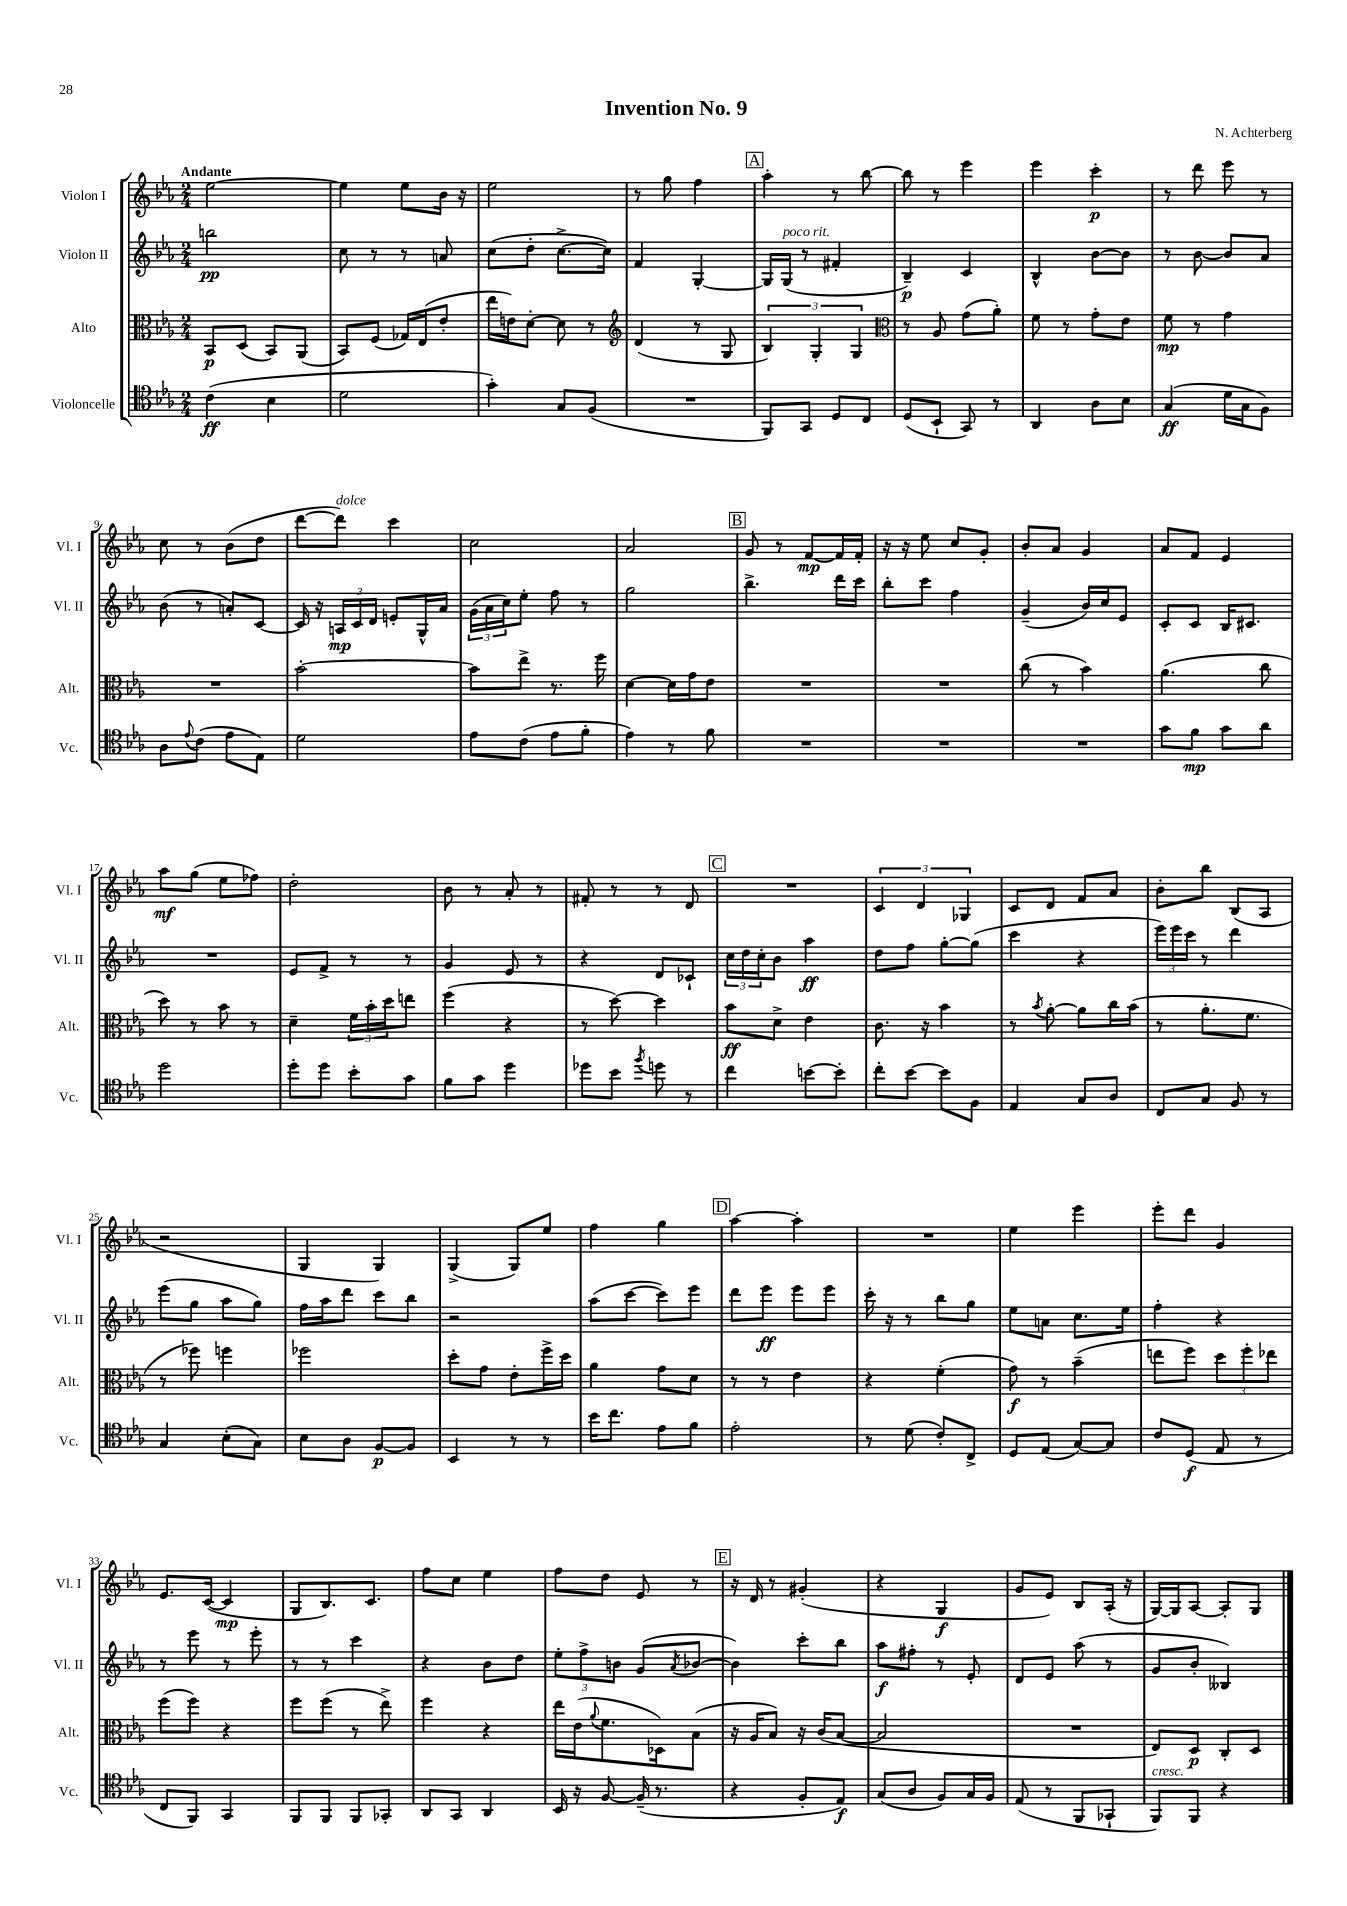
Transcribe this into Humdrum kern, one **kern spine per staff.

**kern	**kern	**kern	**kern
*staff4	*staff3	*staff2	*staff1
*clefC4	*clefC3	*clefG2	*clefG2
*k[b-e-a-]	*k[b-e-a-]	*k[b-e-a-]	*k[b-e-a-]
*M2/4	*M2/4	*M2/4	*M2/4
(4c\	8BB-/L	2bb\	[2ee-\
.	(8D/J	.	.
4B-\	8BB-/L)	.	.
.	(8AA-/J	.	.
=	=	=	=
2d\	8BB-/L)	8cc\	4ee-\]
.	(8F/J	8r	.
.	16G-/LL)	8r	8ee-\L
.	(16E-/J	.	.
.	8e-'/J	8a/	16b-\Jk
.	.	.	16r
=	=	=	=
4g'\)	16ee-\LL	(8cc\L	2ee-\
.	16e\J)	.	.
.	[8d'\J	8dd'\J	.
8G/L	8d\]	[8.cc^\L	.
(8F/J	8r	.	.
.	.	16cc\]Jk)	.
=	=	=	=
*	*clefG2	*	*
2r	(4d/	4f/	8r
.	.	.	8gg\
.	8r	[4G'/	4ff\
.	8G/	.	.
=	=	=	=
8FF/L)	6B-/)	16G/]LL	4aa-'\
.	.	(16G/JJ	.
8GG/J	.	8r	.
.	6G'/	.	.
8D/L	.	4f#'/	8r
.	6G/	.	.
8C/J	.	.	[8bb-\
=	=	=	=
*	*clefC3	*	*
(8D/L	8r	4B-~/)	8bb-\]
8BB-`/J	8A-/	.	8r
8GG/)	(8g\L	4c/	4eee-\
8r	8a-'\J)	.	.
=	=	=	=
4AA-/	8f\	4B-^^/	4eee-\
.	8r	.	.
8A-\L	8g'\L	[8b-\L	4ccc'\
8B-\J	8e-\J	8b-\]J	.
=	=	=	=
(4G/	8f\	8r	8r
.	8r	[8b-\	8ddd\
16d\LL	4g\	8b-/]L	8eee-\
16G\J	.	.	.
8F\J)	.	8a-/J	8r
=	=	=	=
8A-\L	2r	(8b-\	8cc\
8qqe-/	.	.	.
(8c\J	.	8r	8r
8e-\L	.	8a'/L)	(8b-\L
8E-\J)	.	[8c/J	8dd\J
=	=	=	=
2d\	[2b-'\	16c/]	[8ddd\L
.	.	16r	.
.	.	24A/LL	8ddd\]J)
.	.	24c/	.
.	.	24d/JJ	.
.	.	8e'/L	4ccc\
.	.	16G^^/L	.
.	.	16a-/JJ	.
=	=	=	=
8e-\L	8b-\]L	(24g\LL	2cc\
.	.	24a-\	.
.	.	24cc\J)	.
(8c\J	8ee-^\J	8ee-'\J	.
8e-\L	8.r	8ff\	.
8f'\J	.	8r	.
.	16ff\	.	.
=	=	=	=
4e-\)	[4d\	2gg\	2a-/
8r	16d\]LL	.	.
.	16g\J	.	.
8f\	8e-\J	.	.
=	=	=	=
2r	2r	4.bb-^\	8g/
.	.	.	8r
.	.	.	[8f/L
.	.	16ddd\LL	16f/]L
.	.	16ccc\JJ	16f'/JJ
=	=	=	=
2r	2r	8bb-'\L	16r
.	.	.	16r
.	.	8ccc\J	8ee-\
.	.	4ff\	8cc/L
.	.	.	8g'/J
=	=	=	=
2r	(8cc\	(4g~/	8b-'/L
.	8r	.	8a-/J
.	4b-\)	16b-/LL)	4g/
.	.	16cc/J	.
.	.	8e-/J	.
=	=	=	=
8g\L	(4.a-\	8c'/L	8a-/L
8f\J	.	8c/J	8f/J
8g\L	.	16B-/LK	4e-/
.	.	8.c#/J	.
8a-\J	8cc\	.	.
=	=	=	=
2dd\	8dd\)	2r	8aa-\L
.	8r	.	(8gg\J
.	8b-\	.	8ee-\L
.	8r	.	8ff-\J)
=	=	=	=
8dd'\L	4d~\	8e-/L	2dd'\
8dd\J	.	8f^/J	.
8b-'\L	24f\LL	8r	.
.	24b-'\	.	.
.	24dd\J	.	.
8g\J	8ee\J	8r	.
=	=	=	=
8f\L	(4ff\	4g/	8b-\
8g\J	.	.	8r
4dd\	4r	8e-/	8a-'/
.	.	8r	8r
=	=	=	=
8dd-\L	8r	4r	8f#'/
8b-\J	[8dd\)	.	8r
8qff/	.	.	.
8dd\	4dd\]	8d/L	8r
8r	.	8c-`/J	8d/
=	=	=	=
4cc\	8b-\L	24cc\LL	2r
.	.	24dd\	.
.	.	24cc'\J	.
.	8d^\J	8b-\J	.
[8b\L	4e-\	4aa-\	.
8b'\]J	.	.	.
=	=	=	=
8cc'\L	8.c\	8dd\L	6c/
[8b-\J	.	8ff\J	.
.	.	.	6d/
.	16r	.	.
8b-\]L	4b-\	[8gg'\L	.
.	.	.	6G-/
8F\J	.	(8gg\]J	.
=	=	=	=
4E-/	8r	4ccc\	8c/L
.	8qb-/	.	.
.	[8a-'\	.	8d/J
8G/L	8a-\]L	4r	8f/L
8A-/J	16cc\L	.	8a-/J
.	(16b-\JJ	.	.
=	=	=	=
8C/L	8r	24eee-\LL)	8b-'\L
.	.	24eee-\	.
.	.	24ccc\JJ	.
8G/J	8.a-'\L	8r	8bb-\J
8F/	.	4ddd\	(8B-/L
.	8.f\J	.	.
8r	.	.	8A-/J
=	=	=	=
4G/	8r	(8eee-\L	2r
.	8ff-\)	8gg\J	.
(8B-'\L	4ff\	8aa-\L	.
8G\J)	.	8gg\J)	.
=	=	=	=
8B-\L	2ff-\	16ff\LL	4G/
.	.	16aa-\J	.
8A-\J	.	8ddd\J	.
[8F/L	.	8ccc\L	4G/)
8F/]J	.	8bb-\J	.
=	=	=	=
4BB-/	8dd'\L	2r	(4G^/
.	8g\J	.	.
8r	8e-'\L	.	8G/L)
8r	16ff^\L	.	8ee-/J
.	16dd\JJ	.	.
=	=	=	=
16b-\LK	4a-\	(8aa-\L	4ff\
8.cc\J	.	.	.
.	.	[8ccc\J	.
8e-\L	8g\L	8ccc\]L)	4gg\
8f\J	8d\J	8eee-\J	.
=	=	=	=
2e-'\	8r	8ddd\L	[4aa-\
.	8r	8eee-\J	.
.	4e-\	8eee-\L	4aa-'\]
.	.	8eee-\J	.
=	=	=	=
8r	4r	16ccc'\	2r
.	.	16r	.
(8d\	.	8r	.
8c'/L)	(4f'\	8bb-\L	.
8C^/J	.	8gg\J	.
=	=	=	=
8D/L	8g\)	8ee-\L	4ee-\
(8E-/J	8r	8a\J	.
[8G/L)	(4b-~\	8.cc\L	4eee-\
8G/]J	.	.	.
.	.	16ee-\Jk	.
=	=	=	=
8c/L	8ee\L	4ff'\	8eee-'\L
(8D/J	8ff\J)	.	8ddd\J
8E-/	12dd\L	4r	4g/
.	12ff'\	.	.
8r	.	.	.
.	12ee-\J	.	.
=	=	=	=
8C/L	(8ff\L	8r	8.e-/L
8FF/J)	8ff\J)	8eee-\	.
.	.	.	([16c/Jk
4GG/	4r	8r	4c/]
.	.	8eee-'\	.
=	=	=	=
8FF/L	8ff\L	8r	8G/L
8FF/J	(8ff\J	8r	8.B-/)
8FF/L	8r	4ccc\	.
.	.	.	8.c/J
8GG-'/J	8ee-^\)	.	.
=	=	=	=
8AA-/L	4ff\	4r	8ff\L
8GG/J	.	.	8cc\J
4AA-/	4r	8b-\L	4ee-\
.	.	8dd\J	.
=	=	=	=
16BB-/	16ee-\LL	12ee-'\L	8ff\L
16r	(16e-\J	.	.
.	.	12ff^\	.
.	8qqa-/	.	.
[8F/	8.f\	.	8dd\J
.	.	12b\J	.
(16F~/]	.	(8g/L	8e-/
8.r	16D-\k)	.	.
.	.	8qa-/	.
.	(8B-\J	[8b-/J	8r
=	=	=	=
4r	16r	4b-\])	16r
.	16A-/LK	.	16d/
.	8B-/J)	.	8r
8F'/L	16r	8ccc'\L	(4g#'/
.	(16c/LK	.	.
8E-/J)	[8B-/J	8bb-\J	.
=	=	=	=
(8G/L	2B-/]	8aa-\L	4r
8A-/J	.	8ff#'\J	.
8F/L)	.	8r	4G/
16G/L	.	8e-'/	.
16F/JJ	.	.	.
=	=	=	=
(8E-/	2r	8d/L	8g/L
8r	.	8e-/J	8e-/J)
8FF/L	.	(8aa-\	8B-/L
8GG-`/J	.	8r	(16A-'/Jk
.	.	.	16r
=	=	=	=
8FF/L)	8E-/L)	8g/L	[16G/LL)
.	.	.	16G/]J
8FF/J	8D/J	8b-'/J	[8A-/J
4r	8C'/L	4B--/)	8A-'/]L
.	8D/J	.	8G/J
==	==	==	==
*-	*-	*-	*-
